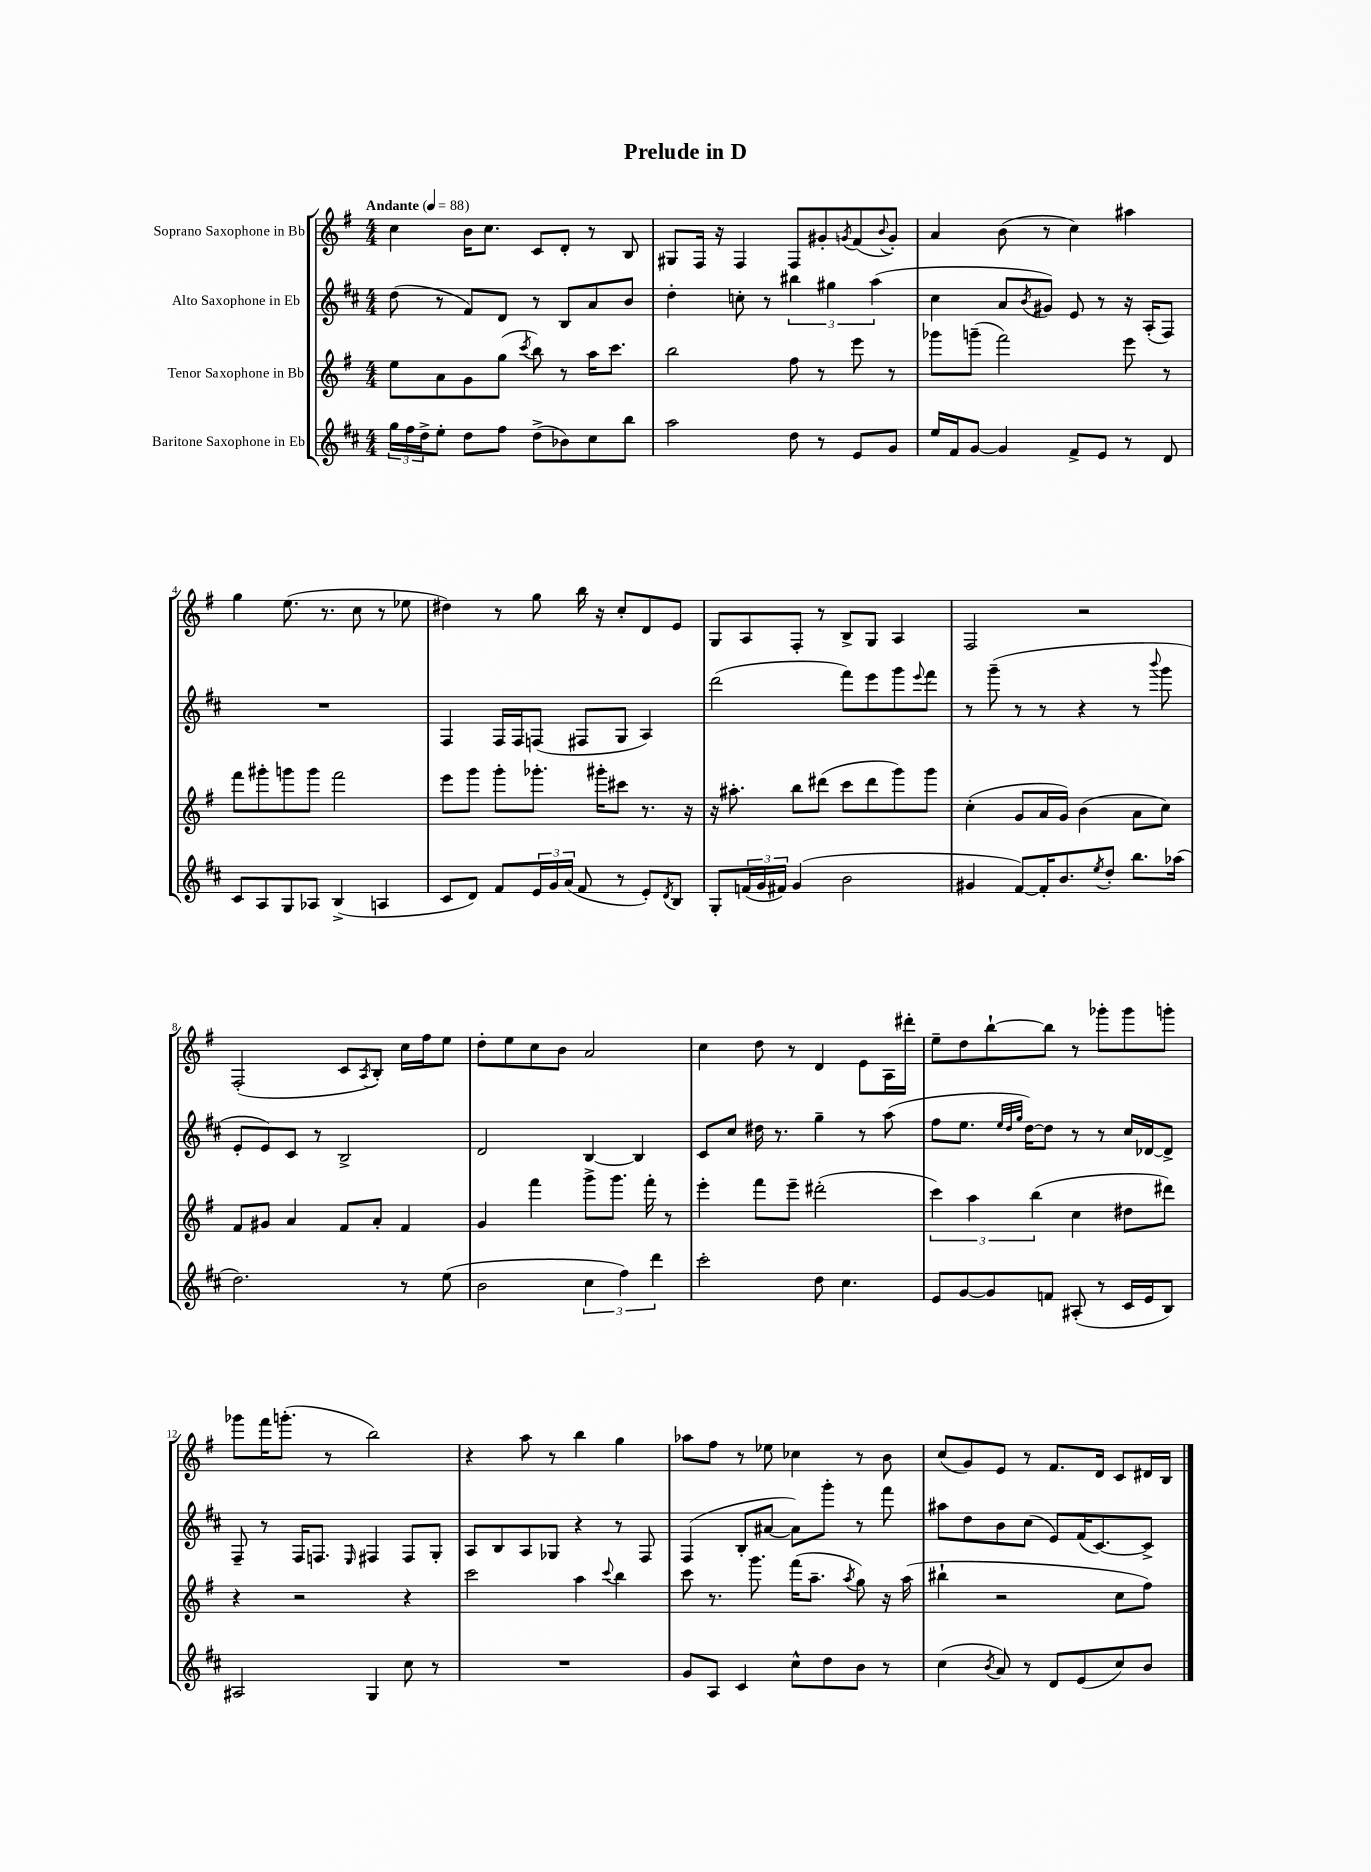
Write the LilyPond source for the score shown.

\header { title = "Prelude in D" }
<<
\new StaffGroup <<
\new Staff = "s0" \with { instrumentName = "Soprano Saxophone in Bb" } {
    \clef treble \key g \major \numericTimeSignature \time 4/4 \tempo "Andante" 4 = 88
    c''4 b'16 c''8. c'8 d'8-. r8 b8 |
    gis8 fis16 r16 fis4 fis8 gis'8-. \acciaccatura { g'8 } fis'8( \appoggiatura { b'8 } g'8-.) |
    a'4 b'8( r8 c''4) ais''4 |
    g''4 e''8.( r8. c''8 r8 ees''8 |
    dis''4) r8 g''8 b''16 r16 c''8-. d'8 e'8 |
    g8 a8 fis8-. r8 b8-> g8 a4 |
    fis2 r2 |
    fis2-.( c'8 \acciaccatura { a8 } b8-.) c''16 fis''16 e''8 |
    d''8-. e''8 c''8 b'8 a'2 |
    c''4 d''8 r8 d'4 e'8 a16 dis'''16-. |
    e''8-- d''8 b''8~-! b''8 r8 ges'''8-. ges'''8 g'''8-. |
    ges'''8 fis'''16 g'''8.-.( r8 b''2) |
    r4 a''8 r8 b''4 g''4 |
    aes''8 fis''8 r8 ees''8 ces''4 r8 b'8 |
    c''8( g'8) e'8 r8 fis'8. d'16 c'8 dis'16 b16 \bar "|." |
}
\new Staff = "s1" \with { instrumentName = "Alto Saxophone in Eb" } {
    \clef treble \key d \major \numericTimeSignature \time 4/4
    d''8( r8 fis'8) d'8 r8 b8 a'8 b'8 |
    d''4-. c''8-. r8 \tuplet 3/2 { bis''4 gis''4 a''4( } |
    cis''4 a'8 \acciaccatura { b'8 } gis'8) e'8 r8 r16 a16-.( fis8) |
    R1 |
    fis4 fis16 fis16 f8( fis8 g8 a4) |
    d'''2( fis'''8) e'''8 g'''8 \appoggiatura { e'''8 } fis'''8 |
    r8 g'''8--( r8 r8 r4 r8 \appoggiatura { b'''8 } g'''8 |
    e'8-. e'8) cis'8 r8 b2-> |
    d'2 b4~ b4 |
    cis'8 cis''8 dis''16 r8. g''4-- r8 a''8( |
    fis''8 e''8. \grace { e''32 d''32 g''32 } d''16~) d''8 r8 r8 cis''16 des'16~ des'8-> |
    fis8-- r8 fis16 f8. \grace { e16 } fis4 fis8 g8-. |
    a8 b8 a8 ges8 r4 r8 fis8 |
    fis4( b8-. ais'8~ ais'8) g'''8-. r8 fis'''8 |
    ais''8 d''8 b'8 cis''8( e'8) fis'16( cis'8.~) cis'8-> \bar "|." |
}
\new Staff = "s2" \with { instrumentName = "Tenor Saxophone in Bb" } {
    \clef treble \key g \major \numericTimeSignature \time 4/4
    e''8 a'8 g'8 g''8( \acciaccatura { c'''8 } b''8) r8 a''16 c'''8. |
    b''2 fis''8 r8 e'''8 r8 |
    ges'''8 g'''8--( fis'''2) e'''8 r8 |
    fis'''8 gis'''8-. g'''8 g'''8 fis'''2 |
    e'''8 g'''8 g'''8-. ges'''8.-. gis'''16-. cis'''8 r8. r16 |
    r16 ais''8.-. b''8 dis'''8( c'''8 dis'''8 g'''8) g'''8 |
    c''4-.( g'8 a'16 g'16) b'4( a'8 c''8) |
    fis'8 gis'8 a'4 fis'8 a'8-. fis'4 |
    g'4 fis'''4 g'''8-> g'''8. fis'''16-. r8 |
    e'''4-. fis'''8 e'''8-- dis'''2-.( |
    \tuplet 3/2 { c'''4) a''4 b''4( } c''4 dis''8 dis'''8) |
    r4 r2 r4 |
    c'''2 a''4 \appoggiatura { c'''8 } b''4 |
    c'''8 r8. g'''8. fis'''16( a''8.-- \acciaccatura { a''8 } g''8) r16 a''16( |
    bis''4-! r2 c''8 fis''8) \bar "|." |
}
\new Staff = "s3" \with { instrumentName = "Baritone Saxophone in Eb" } {
    \clef treble \key d \major \numericTimeSignature \time 4/4
    \tuplet 3/2 { g''16 fis''16 d''16-> } e''8-. d''8 fis''8 d''8->( bes'8) cis''8 b''8 |
    a''2 d''8 r8 e'8 g'8 |
    e''16 fis'16 g'8~ g'4 fis'8-> e'8 r8 d'8 |
    cis'8 a8 g8 aes8 b4->( a4 |
    cis'8 d'8) fis'8 \tuplet 3/2 { e'16 g'16 a'16( } fis'8 r8 e'8-.) \acciaccatura { d'8 } b8 |
    g8-. \tuplet 3/2 { f'16( g'16 fis'16) } g'4( b'2 |
    gis'4 fis'8~) fis'16-. b'8. \acciaccatura { e''8 } d''8-. b''8. aes''16( |
    d''2.) r8 e''8( |
    b'2 \tuplet 3/2 { cis''4 fis''4) d'''4 } |
    cis'''2-. d''8 cis''4. |
    e'8 g'8~ g'8 f'8 ais8-.( r8 cis'16 e'16 b8) |
    ais2 g4 cis''8 r8 |
    R1 |
    g'8 a8 cis'4 cis''8-^ d''8 b'8 r8 |
    cis''4( \acciaccatura { b'8 } a'8) r8 d'8 e'8( cis''8) b'8 \bar "|." |
}
>>
>>
